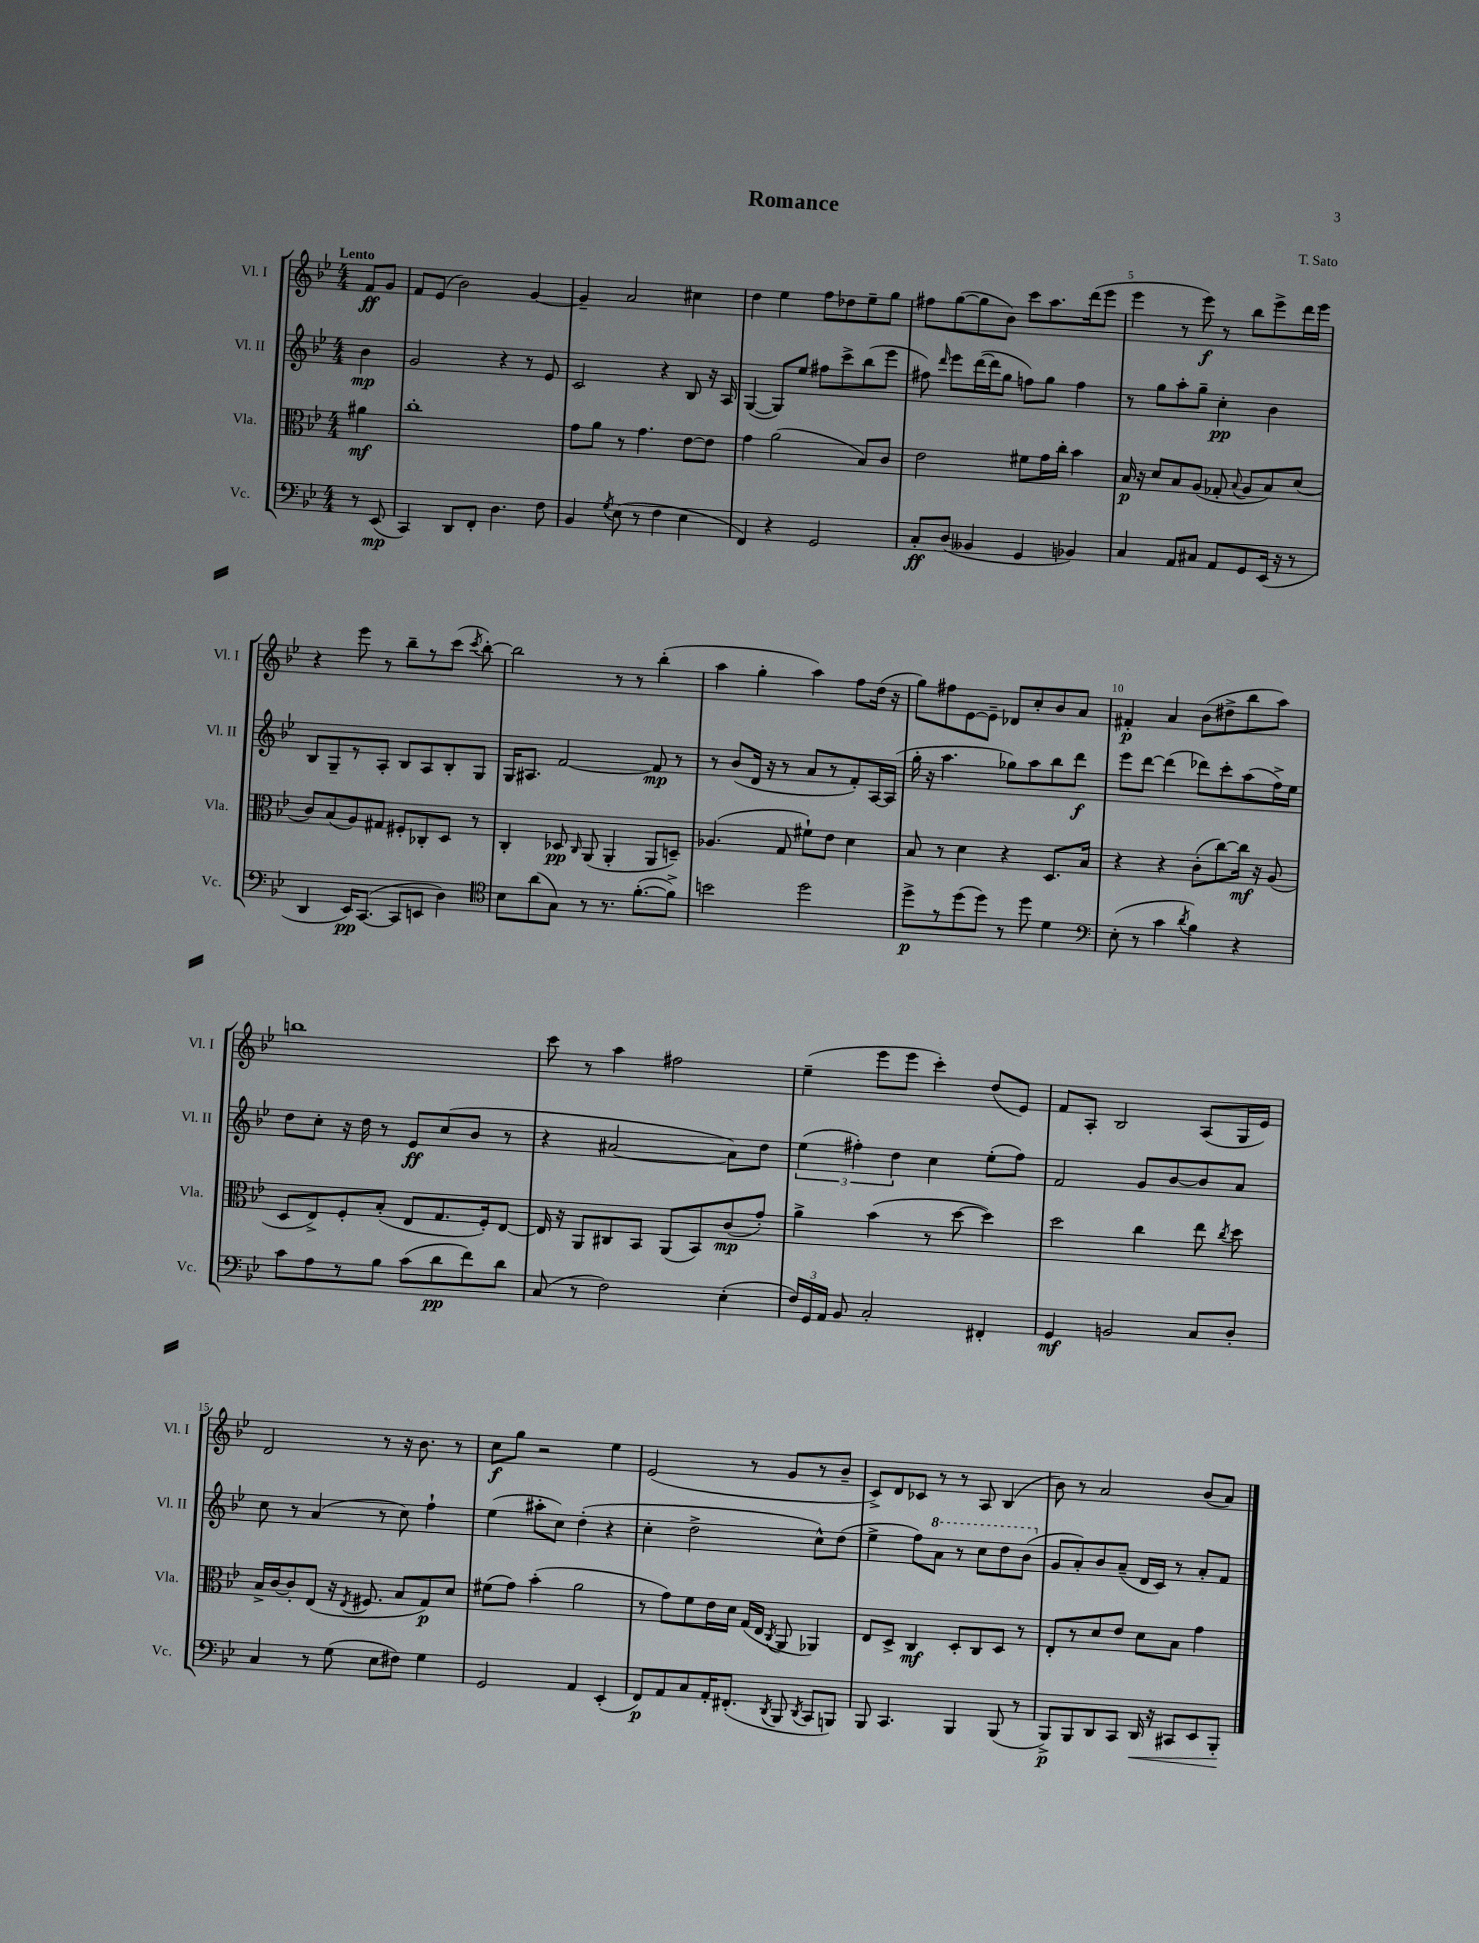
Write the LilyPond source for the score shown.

\header { title = "Romance" composer = "T. Sato" }
<<
\new StaffGroup <<
\new Staff = "s0" \with { instrumentName = "Vl. I" shortInstrumentName = "Vl. I" } {
    \clef treble \key bes \major \numericTimeSignature \time 4/4 \partial 4 \tempo "Lento"
    \autoBeamOff f'8[\ff g'8] |
    f'8[ ees'8]( bes'2) g'4~ |
    g'4-- a'2 cis''4 |
    d''4 ees''4 f''8[ des''8 ees''8-- g''8] |
    fis''8[ g''8~( g''8 bes'8]) c'''8[ a''8. d'''16( ees'''8] |
    ees'''4 r8 ees'''8\f) r8 bes''8[ ees'''8-> d'''16 ees'''16] |
    r4 ees'''8 r8 bes''8[-- r8 c'''8]( \acciaccatura { c'''8 } bes''8~-.) |
    bes''2 r8 r8 bes''4-.( |
    a''4 g''4-. a''4) f''8[ d''16]( r16 |
    g''8[) fis''8 ees'8~ ees'8]-- des'8[ c''8-. bes'8 a'8] |
    fis'4-.\p a'4 bes'8[( dis''8-> bes''8 a''8]) |
    b''1 |
    c'''8 r8 a''4 fis''2 |
    ees''4--( ees'''8[ ees'''8] c'''4-.) d''8[( ees'8]) |
    f'8[ a8]-. bes2 a8[( g16 ees'16]) |
    d'2 r8 r16 bes'8. r8 |
    c''8[\f g''8] r2 ees''4 |
    ees'2( r8 g'8[ r8 bes'8]-- |
    c'8[->) d'8 ces'8] r8 r8 a8 bes4( |
    bes'8) r8 a'2 bes'8[( a'8]) \bar "|." |
}
\new Staff = "s1" \with { instrumentName = "Vl. II" shortInstrumentName = "Vl. II" } {
    \clef treble \key bes \major \numericTimeSignature \time 4/4 \partial 4
    \autoBeamOff bes'4\mp |
    g'2 r4 r8 ees'8 |
    c'2 r4 bes8 r16 a16 |
    g4~( g8[) ees''8] fis''8[ c'''8-> bes''8( ees'''8] |
    fis''8) \grace { d'''16 } ees'''8[ d'''16~( d'''16 g''8] f''8[) g''8] f''4 |
    r8 g''8[ a''8-. g''8]-- c''4-.\pp bes'4 |
    bes8[ g8-- r8 a8]-. bes8[ a8 bes8-. g8] |
    g16[ ais8.] f'2~ f'8\mp r8 |
    r8 bes'8[( d'16] r16 r8 a'8[ r8 f'8-.) a16~ a16]( |
    g''16-. r16 a''4. ges''8[) a''8 bes''8 d'''8]\f |
    ees'''8[ d'''8]~ d'''4( des'''8[) c'''8-. a''8( f''16->) ees''16] |
    d''8[ c''8]-. r16 d''16 r8 ees'8[\ff c''8( bes'8] r8 |
    r4 ais'2~ ais'8[) d''8] |
    \tuplet 3/2 { ees''4( fis''4-.) d''4 } c''4 ees''8[-.( fis''8]) |
    f'2 g'8[ bes'8~ bes'8 a'8] |
    c''8 r8 a'4( r8 c''8) f''4-! |
    ees''4( ais''8[-. c''8]) d''4-.( r4 |
    c''4-. d''2-> c''8[-^) d''8]( |
    ees''4-> f''8[) \ottava #1 a''8] r8 c'''8[ d'''8 bes''8]( \ottava #0 |
    g'8[ a'8-.) bes'8 a'8]--( d'16[ c'16]) r8 a'8[-. f'8] \bar "|." |
}
\new Staff = "s2" \with { instrumentName = "Vla." shortInstrumentName = "Vla." } {
    \clef alto \key bes \major \numericTimeSignature \time 4/4 \partial 4
    \autoBeamOff ais'4\mf |
    c''1-. |
    g'8[ a'8] r8 g'4. ees'8[~ ees'8] |
    g'4 a'2( bes8[) c'8] |
    ees'2 fis'8[ g'16 c''16]-. bes'4 |
    bes16\p r16 d'8[ bes8 a8]( ges8-. \appoggiatura { bes8 } a8[ bes8) d'8]( |
    c'8[) bes8( a8) gis8] fis8[-. ces8-. d8] r8 |
    c4-. des8\pp \grace { c16 } a,8( a,4-. a,8[ d8]--) |
    aes4.( g8 fis'8[-!) ees'8] d'4 |
    bes8 r8 d'4 r4 d8.[ bes16] |
    r4 r4 c'8[-.( c''8~) c''16]\mf r16 a8( |
    d8[ ees8->) f8-. bes8]-.( ees8[ g8. f16-.) ees8]~ |
    ees16 r16 a,8[ cis8 bes,8] a,8[( bes,8) c'8\mp( g'8]-.) |
    a'4-> bes'4( r8 d''8~ d''4) |
    d''2 c''4 ees''8 \acciaccatura { c''8 } d''8 |
    bes16[-> c'16~ c'8-. ees8]( r16 \acciaccatura { ees8 } fis8. bes8[ g8\p) d'8] |
    fis'8[( g'8]) bes'4-.( a'2 |
    r8 g'8[) f'8 ees'16 d'16] g16[( ees16] \acciaccatura { c8 } a,8 aes,4) |
    ees8[ d8]-> c4\mf d8[-. c8 d8] r8 |
    ees8[-. r8 d'8 ees'8] d'8[ bes8] g'4 \bar "|." |
}
\new Staff = "s3" \with { instrumentName = "Vc." shortInstrumentName = "Vc." } {
    \clef bass \key bes \major \numericTimeSignature \time 4/4 \partial 4
    \autoBeamOff r8 ees,8\mp( |
    c,4) d,8[ f,8]-. d4. f8 |
    bes,4 \acciaccatura { g8 } ees8( r8 f4 ees4 |
    f,4) r4 g,2 |
    c8[-.\ff d8]( beses,4 g,4 bes,4) |
    c4 a,8[ cis8] a,8[ g,8 ees,16]( r16 r8 |
    d,4 ees,16[\pp) c,8.]~( c,8[ e,8] d4) |
    \clef tenor bes8[ a'8( g8]) r8 r8. f'8.[~-.( f'8]->) |
    b'2 d''2 |
    d''8[->\p r8 d''8( d''8]) r8 d''8 d'4 |
    \clef bass ees8-.( r8 c'4 \acciaccatura { d'8 } bes4) r4 |
    c'8[ a8 r8 bes8] c'8[( d'8\pp f'8) d'8] |
    c8( r8 f2) ees4-.( |
    \tuplet 3/2 { f16[) g,16 a,16] } bes,8 c2-. fis,4-. |
    g,4\mf b,2 c8[ d8]-. |
    c4 r8 g8( ees8[ fis8]) g4 |
    g,2 a,4 ees,4-.( |
    f,8[\p) a,8 c8 a,16-. fis,8.]-.( \acciaccatura { d,8 } bes,,8 \acciaccatura { d,8 } c,8[ b,,8]) |
    bes,,8 c,4. bes,,4 bes,,8( r8 |
    bes,,8[->\p) bes,,8 d,8 c,8] d,16\< r16 cis,8[ ees,8 bes,,8]-.\! \bar "|." |
}
>>
>>
\layout { \context { \Score \override BarNumber.break-visibility = ##(#f #t #t) barNumberVisibility = #(every-nth-bar-number-visible 5) } }
